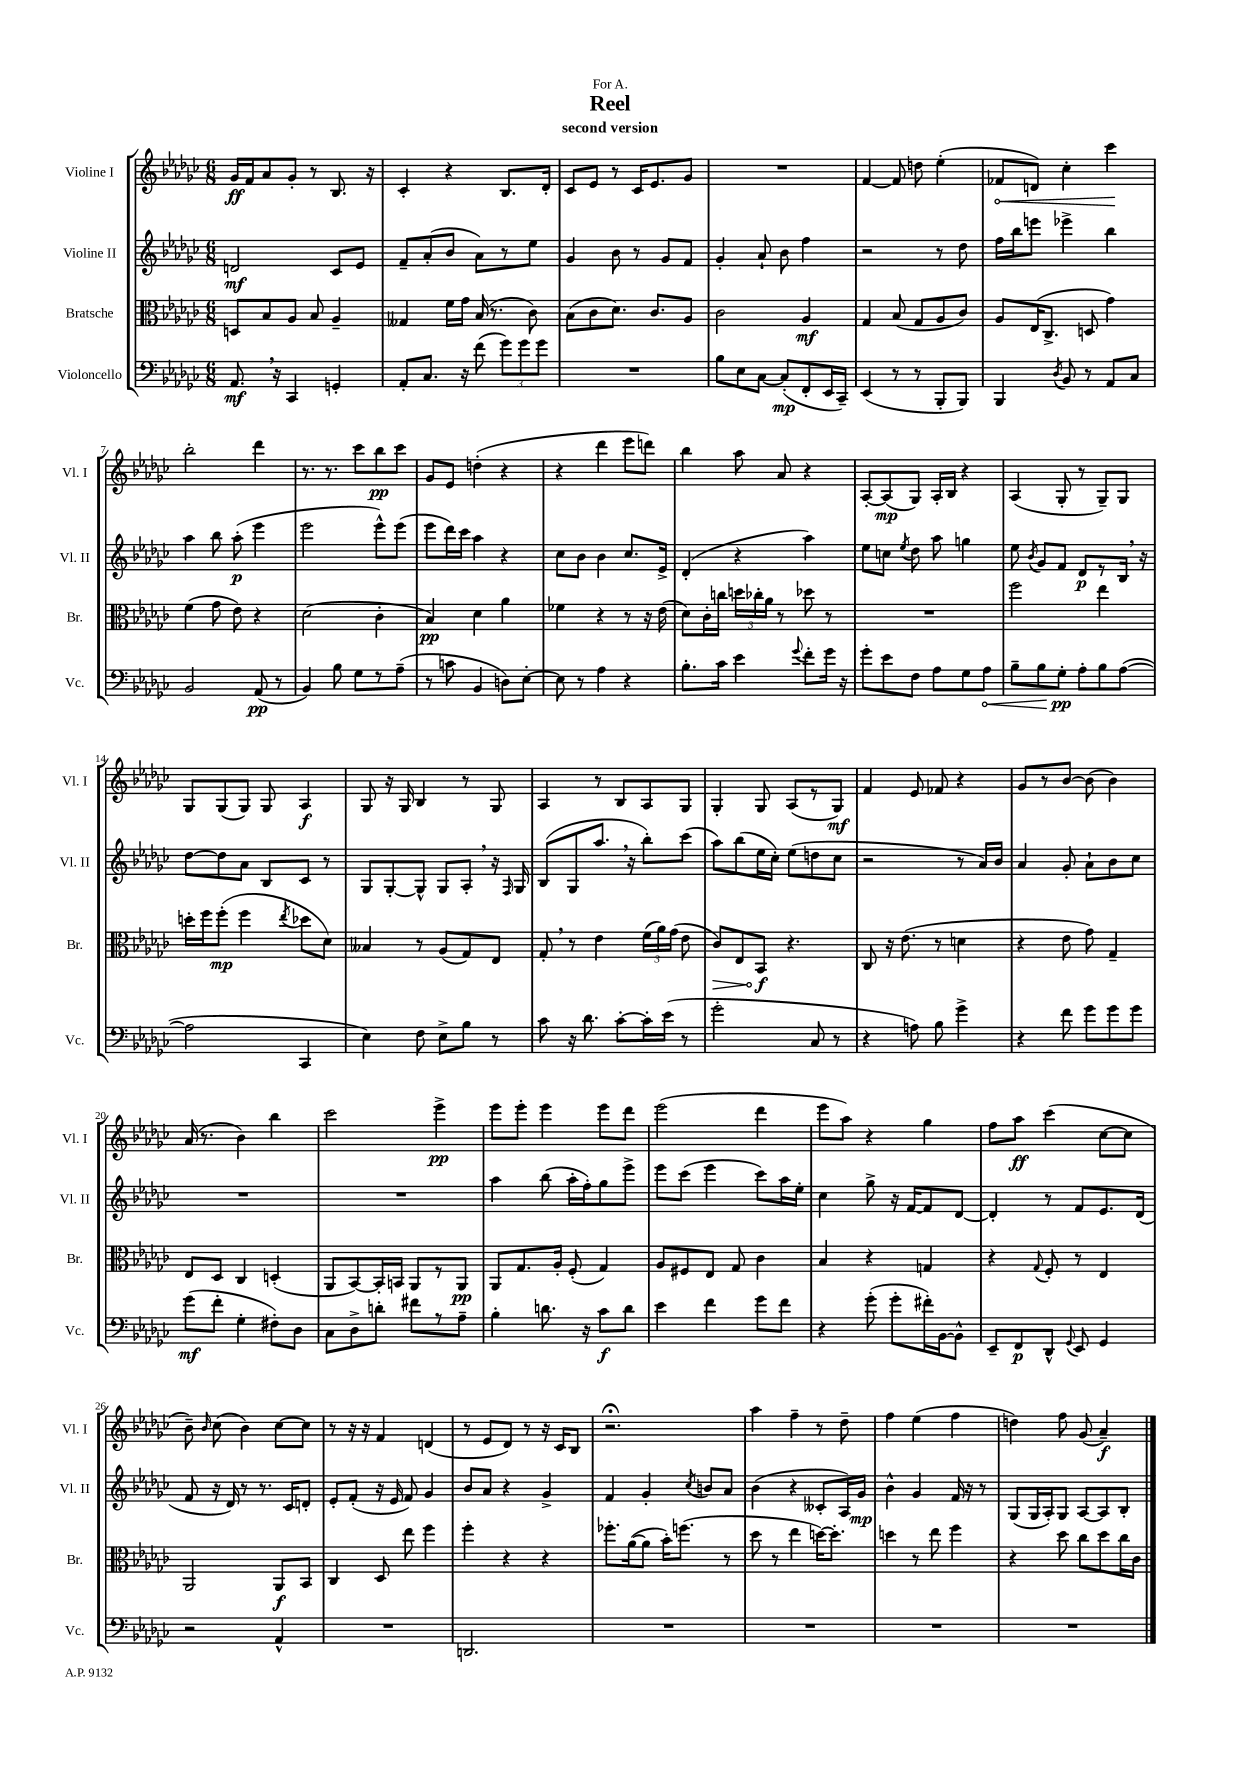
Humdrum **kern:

**kern	**dynam	**kern	**dynam	**kern	**dynam	**kern	**dynam
*part4	*part4	*part3	*part3	*part2	*part2	*part1	*part1
*staff4	*staff4	*staff3	*staff3	*staff2	*staff2	*staff1	*staff1
*I"Violoncello	*	*I"Bratsche	*	*I"Violine II	*	*I"Violine I	*
*I'Vc.	*	*I'Br.	*	*I'Vl. II	*	*I'Vl. I	*
*clefF4	*	*clefC3	*	*clefG2	*	*clefG2	*
*k[b-e-a-d-g-c-]	*	*k[b-e-a-d-g-c-]	*	*k[b-e-a-d-g-c-]	*	*k[b-e-a-d-g-c-]	*
*M6/8	*	*M6/8	*	*M6/8	*	*M6/8	*
=1	=1	=1	=1	=1	=1	=1	=1
8.AA-,/	mf	8Dn/L	.	2dn/	mf	16g-/LL	ff
.	.	.	.	.	.	16f/J	.
.	.	8B-/	.	.	.	8a-/	.
16r	.	.	.	.	.	.	.
4CC-/	.	8A-/J	.	.	.	8g-'/J	.
.	.	8B-/	.	.	.	8r	.
4GGn'/	.	4A-~/	.	8c-/L	.	8.B-/	.
.	.	.	.	8e-/J	.	.	.
.	.	.	.	.	.	16r	.
=2	=2	=2	=2	=2	=2	=2	=2
8AA-'/L	.	4G--X/	.	8f~/L	.	4c-'/	.
8.C-/J	.	.	.	(8a-'/	.	.	.
.	.	16f\LL	.	8b-/J	.	4r	.
16r	.	16g-\JJ	.	.	.	.	.
(8f\	.	(16B-/	.	8a-\L)	.	.	.
.	.	8.r	.	.	.	.	.
12g-\L)	.	.	.	8r	.	8.B-/L	.
12g-\	.	.	.	.	.	.	.
.	.	8c-\)	.	8ee-\J	.	.	.
12g-\J	.	.	.	.	.	.	.
.	.	.	.	.	.	16d-'/Jk	.
=3	=3	=3	=3	=3	=3	=3	=3
2.r	.	(8B-\L	.	4g-/	.	8c-/L	.
.	.	8c-\	.	.	.	8e-/J	.
.	.	8.d-\J)	.	8b-\	.	8r	.
.	.	.	.	8r	.	16c-/KL	.
.	.	8.c-/L	.	.	.	8.e-/	.
.	.	.	.	8g-/L	.	.	.
.	.	8A-/J	.	8f/J	.	8g-/J	.
=4	=4	=4	=4	=4	=4	=4	=4
8B-\L	.	2c-\	.	4g-'/	.	2.r	.
8E-\	.	.	.	.	.	.	.
[8C-\J	.	.	.	8a-`/	.	.	.
(8C-'/L]	mp	.	.	8b-\	.	.	.
8FF'/	.	4A-/	mf	4ff\	.	.	.
16EE-/L	.	.	.	.	.	.	.
16CC-~/JJ)	.	.	.	.	.	.	.
=5	=5	=5	=5	=5	=5	=5	=5
(4EE-/	.	4G-/	.	2r	.	[4f/	.
8r	.	(8B-/	.	.	.	8f/]	.
8r	.	8G-/L	.	.	.	8ddn\	.
8BBB-'/L	.	8A-/	.	8r	.	(4ee-'\	.
8BBB-/J)	.	8c-/J)	.	8dd-\	.	.	.
=6	=6	=6	=6	=6	=6	=6	=6
!	!	!	!	!	!	!	!LO:HP:b
4BBB-/	.	8A-/L	.	16ff\LL	.	8f-X/L	<
.	.	.	.	16bb-\J	.	.	.
.	.	(16E-/K	.	8eeen\J	.	8dn/J)	.
.	.	8.C-^/J	.	.	.	.	.
8qD-/	.	.	.	.	.	.	.
8BB-/	.	.	.	4eee-X^\	.	4cc-'\	.
8r	.	8Dn/	.	.	.	.	.
8AA-/L	.	4g-\)	.	4bb-\	.	4ccc-\	.
8C-/J	.	.	.	.	.	.	.
.	.	.	.	.	.	.	[
!!LO:LB:g=z
=7	=7	=7	=7	=7	=7	=7	=7
2BB-/	.	(4f\	.	4aa-\	.	2bb-'\	.
.	.	8g-\	.	8bb-\	.	.	.
.	.	8e-\)	.	(8aa-'\	p	.	.
(8AA-/	pp	4r	.	4eee-\	.	4ddd-\	.
8r	.	.	.	.	.	.	.
=8	=8	=8	=8	=8	=8	=8	=8
4BB-/)	.	(2d-\	.	2eee-\	.	8.r	.
.	.	.	.	.	.	8.r	.
8B-\	.	.	.	.	.	.	.
8G-\L	.	.	.	.	.	8ccc-\L	.
8r	.	4c-'\	.	8eee-^^\L)	.	8bb-\	pp
(8A-~\J	.	.	.	(8eee-\J	.	8ccc-\J	.
=9	=9	=9	=9	=9	=9	=9	=9
8r	.	4B-/)	pp	8eee-\L	.	8g-/L	.
8cn\	.	.	.	16ddd-\L)	.	8e-/J	.
.	.	.	.	16ccc-\JJ	.	.	.
4BB-/	.	4d-\	.	4aa-\	.	(4ddn'\	.
8Dn\L)	.	4a-\	.	4r	.	4r	.
[8E-'\J	.	.	.	.	.	.	.
=10	=10	=10	=10	=10	=10	=10	=10
8E-\]	.	4f-X\	.	8cc-\L	.	4r	.
8r	.	.	.	8b-\J	.	.	.
4A-\	.	4r	.	4b-\	.	4ddd-\	.
4r	.	8r	.	8.cc-/L	.	8eee-\L	.
.	.	16r	.	.	.	8dddn\J)	.
.	.	(16e-\	.	16e-^/Jk	.	.	.
=11	=11	=11	=11	=11	=11	=11	=11
8.B-'\L	.	8d-\L)	.	(4d-'/	.	4bb-\	.
.	.	16c-'\L	.	.	.	.	.
16c-\Jk	.	16ccn\JJ	.	.	.	.	.
4e-\	.	24ddn\LL	.	4r	.	8aa-\	.
.	.	24cc-X'\	.	.	.	.	.
.	.	24a-\JJ	.	.	.	.	.
.	.	8r	.	.	.	8a-/	.
8qqg-/	.	.	.	.	.	.	.
8f'\L	.	8dd-X\	.	4aa-\)	.	4r	.
16g-\Jk	.	8r	.	.	.	.	.
16r	.	.	.	.	.	.	.
=12	=12	=12	=12	=12	=12	=12	=12
8g-'\L	.	2.r	.	8ee-\L	.	[8A-'/L	.
8e-\	.	.	.	8ccn\J	.	(8A-/]	mp
.	.	.	.	8qee-/	.	.	.
8F\J	.	.	.	8dd-\	.	8G-/J)	.
8A-\L	.	.	.	8aa-\	.	16A-'/LL	.
.	.	.	.	.	.	16B-/JJ	.
8G-\	.	.	.	4ggn\	.	4r	.
!	!LO:HP:b	!	!	!	!	!	!
8A-\J	<	.	.	.	.	.	.
=13	=13	=13	=13	=13	=13	=13	=13
8B-~\L	.	2ff\	.	8ee-\	.	(4A-/	.
.	.	.	.	8qb-/	.	.	.
8B-\	.	.	.	8g-/L	.	.	.
8G-'\J	pp	.	.	8f/J	.	8G-'/	.
8A-'\L	[	.	.	8d-/L	p	8r	.
8B-\	.	4ee-\	.	8r	.	8G-~/L)	.
([8A-\J	.	.	.	16B-,/Jk	.	8G-/J	.
.	.	.	.	16r	.	.	.
!!LO:LB:g=z
=14	=14	=14	=14	=14	=14	=14	=14
2A-\]	.	16ddn'\LL	.	[8dd-\L	.	8G-/L	.
.	.	16ff\J	.	.	.	.	.
.	.	(8ff'\J	mp	8dd-\]	.	(8G-/	.
.	.	4ff\	.	8a-\J	.	8G-/J)	.
.	.	.	.	8B-/L	.	8G-/	.
.	.	8qee-/	.	.	.	.	.
4CC-/	.	8dd-X\L	.	8c-/J	.	4A-/	f
.	.	8d-\J)	.	8r	.	.	.
=15	=15	=15	=15	=15	=15	=15	=15
4E-\)	.	4B--X/	.	8G-/L	.	8G-/	.
.	.	.	.	[8G-'/	.	16r	.
.	.	.	.	.	.	16G-/	.
8F\	.	8r	.	8G-^^/J]	.	4B-/	.
8E-^\L	.	(8A-/L	.	8G-/L	.	.	.
8B-\J	.	8G-/)	.	8A-',/J	.	8r	.
8r	.	8E-/J	.	16r	.	8G-/	.
.	.	.	.	16qqF/	.	.	.
.	.	.	.	16G-/	.	.	.
=16	=16	=16	=16	=16	=16	=16	=16
8c-\	.	8G-',/	.	(8B-/L	.	4A-/	.
16r	.	8r	.	8G-/	.	.	.
8.d-\	.	.	.	.	.	.	.
.	.	4e-\	.	8.aa-,/J	.	8r	.
[8c-'\L	.	.	.	.	.	8B-/L	.
.	.	.	.	16r	.	.	.
16c-'\L]	.	(24f\LL	.	8bb-'\L)	.	8A-/	.
.	.	24a-\)	.	.	.	.	.
(16e-\JJ	.	.	.	.	.	.	.
.	.	(24g-\JJ	.	.	.	.	.
8r	.	8e-\	.	(8ccc-\J	.	8G-/J	.
=17	=17	=17	=17	=17	=17	=17	=17
!	!	!	!LO:HP:b	!	!	!	!
2g-'\	.	8c-/L)	>	8aa-\L)	.	4G-'/	.
.	.	8E-/	.	(8bb-\	.	.	.
.	.	8BB-/J	f	16ee-\L	.	8G-/	.
.	.	.	.	16cc-'\JJ)	.	.	.
.	.	4.r	]	(8ee-\L	.	(8A-/L	.
8C-/	.	.	.	8ddn\	.	8r	.
8r	.	.	.	8cc-\J	.	8G-/J)	mf
=18	=18	=18	=18	=18	=18	=18	=18
4r	.	8C-/	.	2r	.	4f/	.
.	.	16r	.	.	.	.	.
.	.	(8.e-\	.	.	.	.	.
8An\)	.	.	.	.	.	8e-/	.
8B-\	.	8r	.	.	.	8f-X/	.
4g-^\	.	4dn\	.	8r	.	4r	.
.	.	.	.	16a-/LL)	.	.	.
.	.	.	.	16b-/JJ	.	.	.
=19	=19	=19	=19	=19	=19	=19	=19
4r	.	4r	.	4a-/	.	8g-/L	.
.	.	.	.	.	.	8r	.
8f\	.	8e-\	.	8g-'/	.	[8b-/J	.
8g-\L	.	8g-\)	.	8a-`\L	.	(8b-\]	.
8g-\	.	4G-~/	.	8b-\	.	4b-\)	.
8g-\J	.	.	.	8cc-\J	.	.	.
!!LO:LB:g=z
=20	=20	=20	=20	=20	=20	=20	=20
(8g-\L	mf	8E-/L	.	2.r	.	(16a-/	.
.	.	.	.	.	.	8.r	.
8f'\J	.	8D-/J	.	.	.	.	.
4G-'\	.	4C-/	.	.	.	4b-\)	.
8F#X'\L)	.	(4Dn'/	.	.	.	4bb-\	.
8D-\J	.	.	.	.	.	.	.
=21	=21	=21	=21	=21	=21	=21	=21
8C-\L	.	8AA-/L	.	2.r	.	2ccc-\	.
8D-^\	.	[8BB-/)	.	.	.	.	.
8dn'\J	.	16BB-'/L]	.	.	.	.	.
.	.	16BBn/JJ	.	.	.	.	.
8f#X\L	.	8AA-/L	.	.	.	.	.
8r	.	8r	.	.	.	4eee-^\	pp
8A-~\J	.	8AA-/J	pp	.	.	.	.
=22	=22	=22	=22	=22	=22	=22	=22
4B-'\	.	8AA-/L	.	4aa-\	.	8eee-\L	.
.	.	8.G-/	.	.	.	8eee-'\J	.
8.dn\	.	.	.	(8bb-\	.	4eee-\	.
.	.	16A-'/Jk	.	.	.	.	.
.	.	(8F'/	.	16aa-'\LL	.	.	.
16r	.	.	.	16ff'\J)	.	.	.
8c-\L	f	4G-/)	.	8gg-\	.	8eee-\L	.
8d\J	.	.	.	8eee-^\J	.	8ddd-\J	.
=23	=23	=23	=23	=23	=23	=23	=23
4e-\	.	8A-/L	.	8eee-\L	.	(2eee-\	.
.	.	8F#X/	.	(8ccc-\J	.	.	.
4f\	.	8E-/J	.	4eee-\	.	.	.
.	.	8G-/	.	.	.	.	.
8g-\L	.	4c-\	.	8ccc-\L)	.	4ddd-\	.
8f\J	.	.	.	16aa-\L	.	.	.
.	.	.	.	16ee-'\JJ	.	.	.
=24	=24	=24	=24	=24	=24	=24	=24
4r	.	4B-/	.	4cc-\	.	8eee-\L	.
.	.	.	.	.	.	8aa-\J)	.
(8g-'\	.	4r	.	8gg-^\	.	4r	.
8g-'\L	.	.	.	16r	.	.	.
.	.	.	.	[16f/KL	.	.	.
16f#X'\L)	.	4Gn/	.	8f/]	.	4gg-\	.
[16BB-\J	.	.	.	.	.	.	.
8BB-^^\J]	.	.	.	[8d-/J	.	.	.
=25	=25	=25	=25	=25	=25	=25	=25
8EE-~/L	.	4r	.	4d-'/]	.	8ff\L	.
8FF/	p	.	.	.	.	8aa-\J	ff
.	.	8qqG-/	.	.	.	.	.
8DD-^^/J	.	8F'/	.	8r	.	(4ccc-\	.
8qqGG-/	.	.	.	.	.	.	.
8EE-/	.	8r	.	8f/L	.	.	.
4GG-/	.	4E-/	.	8.e-/	.	[8cc-\L	.
.	.	.	.	.	.	8cc-\J]	.
.	.	.	.	(16d-/Jk	.	.	.
!!LO:LB:g=z
=26	=26	=26	=26	=26	=26	=26	=26
2r	.	2AA-/	.	8f/	.	8b-~\)	.
.	.	.	.	.	.	16qqb-/	.
.	.	.	.	16r	.	(8cc-\	.
.	.	.	.	16d-/)	.	.	.
.	.	.	.	8r	.	4b-\)	.
.	.	.	.	8.r	.	.	.
4AA-^^/	.	8AA-/L	f	.	.	[8cc-\L	.
.	.	.	.	16c-/KL	.	.	.
.	.	8BB-/J	.	8dn'/J	.	8cc-\J]	.
=27	=27	=27	=27	=27	=27	=27	=27
2.r	.	4C-/	.	8e-'/L	.	8r	.
.	.	.	.	(8f'/J	.	16r	.
.	.	.	.	.	.	16r	.
.	.	8D-/	.	16r	.	4f/	.
.	.	.	.	16e-/	.	.	.
.	.	8ee-\	.	8f/)	.	.	.
.	.	4ff\	.	4g-/	.	(4dn/	.
=28	=28	=28	=28	=28	=28	=28	=28
2.DDn/	.	4ff'\	.	8b-/L	.	8r	.
.	.	.	.	8a-/J	.	8e-/L	.
.	.	4r	.	4r	.	8d-/J)	.
.	.	.	.	.	.	8r	.
.	.	4r	.	4g-^/	.	16r	.
.	.	.	.	.	.	16c-/KL	.
.	.	.	.	.	.	8B-/J	.
=29	=29	=29	=29	=29	=29	=29	=29
2.r	.	8.ff-X'\L	.	4f/	.	2.r;<	.
.	.	([16a-\k	.	.	.	.	.
.	.	8a-\J]	.	4g-'/	.	.	.
.	.	16b-'\KL)	.	.	.	.	.
.	.	(8.ffn\J	.	.	.	.	.
.	.	.	.	8qcc-/	.	.	.
.	.	.	.	8bn/L	.	.	.
.	.	8r	.	8a-/J	.	.	.
=30	=30	=30	=30	=30	=30	=30	=30
2.r	.	8dd-\	.	(4b-\	.	4aa-\	.
.	.	8r	.	.	.	.	.
.	.	4ee-\	.	4r	.	4ff~\	.
.	.	[16ddn\KL)	.	8c--X'/L	.	8r	.
.	.	8.dd'\J]	.	.	.	.	.
.	.	.	.	16A-/L)	.	8dd-~\	.
.	.	.	.	16g-/JJ	mp	.	.
=31	=31	=31	=31	=31	=31	=31	=31
2.r	.	4ddn\	.	4b-^^\	.	4ff\	.
.	.	8r	.	4g-/	.	(4ee-\	.
.	.	8ee-\	.	.	.	.	.
.	.	4ff\	.	16f/	.	4ff\	.
.	.	.	.	16r	.	.	.
.	.	.	.	8r	.	.	.
=32	=32	=32	=32	=32	=32	=32	=32
2.r	.	4r	.	(8G-/L	.	4ddn\)	.
.	.	.	.	16G-/L	.	.	.
.	.	.	.	16A-'/J)	.	.	.
.	.	8dd-\	.	8G-/J	.	8ff\	.
.	.	8cc-\L	.	[8A-/L	.	(8g-/	.
.	.	8dd-\	.	8A-/]	.	4a-~/)	f
.	.	16cc-\L	.	8B-'/J	.	.	.
.	.	16c-\JJ	.	.	.	.	.
==	==	==	==	==	==	==	==
*-	*-	*-	*-	*-	*-	*-	*-
